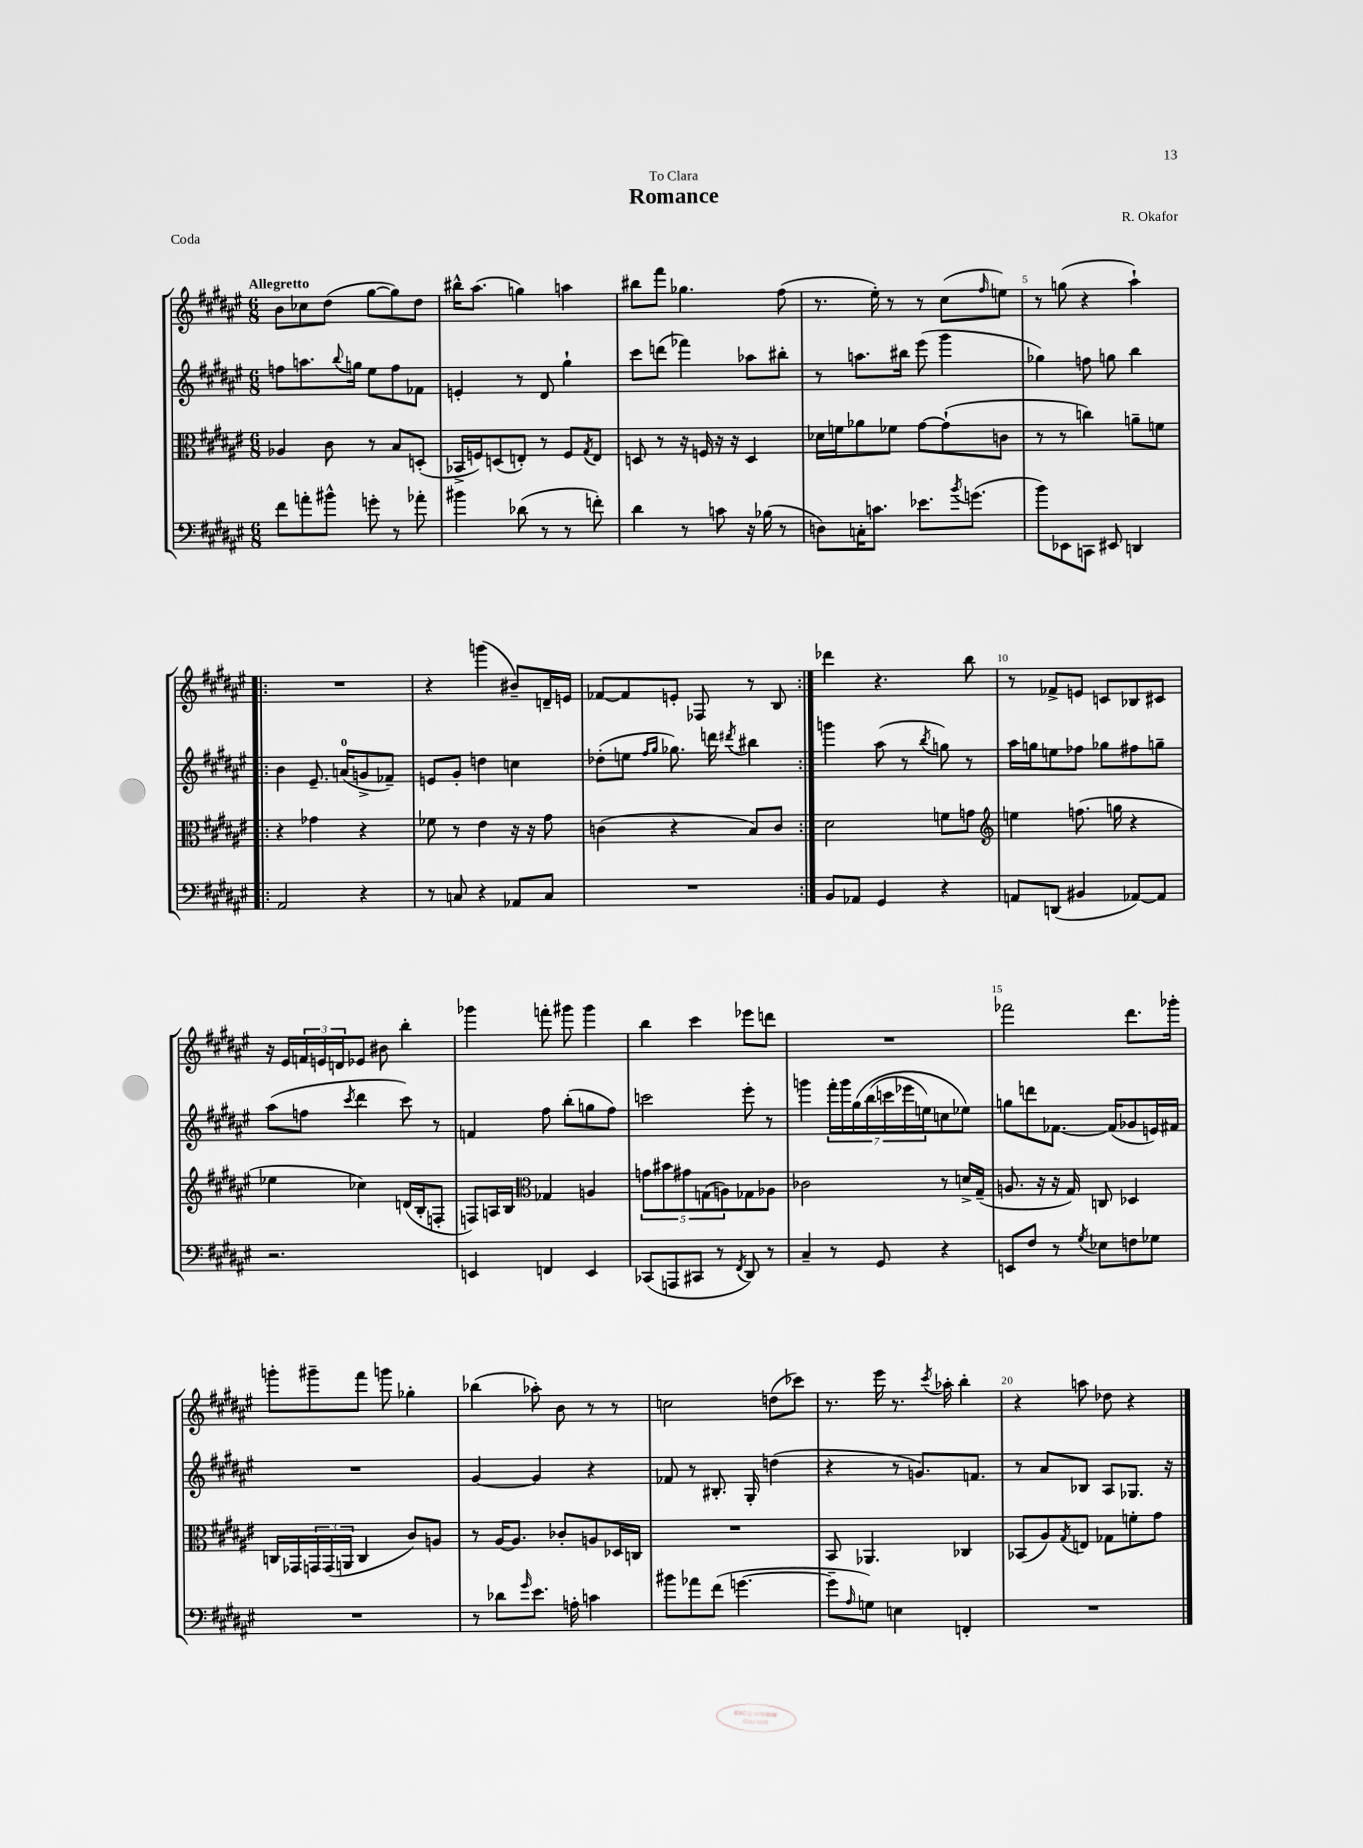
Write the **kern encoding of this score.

**kern	**kern	**kern	**kern
*staff4	*staff3	*staff2	*staff1
*clefF4	*clefC3	*clefG2	*clefG2
*k[f#c#g#d#a#e#]	*k[f#c#g#d#a#e#]	*k[f#c#g#d#a#e#]	*k[f#c#g#d#a#e#]
*M6/8	*M6/8	*M6/8	*M6/8
8f#	4A-	8ff	8b
8a'	.	8.aa	8cc-
8b#^^	8c#	.	(8dd#
.	.	8qqbb	.
.	.	16gg	.
8g'	8r	8ee#	[8gg#
8r	8B	8ff	8gg#])
8a-'	(8D'	8f-	8dd#
=	=	=	=
4b#	16BB-^	4e'	16bb#^^
.	16F)	.	(8.aa#
.	(8D	.	.
(8d-	8E')	8r	4gg)
8r	8r	8d#	.
8r	8F	4gg#`	4aa
.	8qG#	.	.
8f')	8E	.	.
=	=	=	=
4d#	8D	8ccc#	8bb#
.	8r	(8ddd	8fff#
8r	16r	4fff-)	4.gg-
.	16F	.	.
8c	16r	.	.
.	16r	.	.
16r	4D	8aa-	.
(16B-	.	.	.
8r	.	8bb#'	(8ff#
=	=	=	=
8D)	16d-	8r	8.r
.	16f	.	.
16C'	8a-	8.aa	.
8.c	.	.	16ee#')
.	8f-	.	8r
.	.	16bb#	.
8.e-	[8g#	(8eee#	8r
.	(8g#`]	4ggg#	(8cc#
8qb	.	.	.
(8.g	.	.	.
.	.	.	16qqff#
.	8c	.	8ee)
=	=	=	=
8b)	8r	4gg-)	8r
8EE-	8r	.	(8gg
8CC	4cc)	8ff	4r
8EE#	.	8gg	.
4DD	8a~	4bb	4aa#`)
.	8f	.	.
=!|:	=!|:	=!|:	=!|:
2AA#	4r	4b	2.r
.	4g-	8.e#~	.
.	.	(16a	.
4r	4r	8g^	.
.	.	8f-~)	.
=	=	=	=
8r	8f-	8e	4r
8C	8r	8g#'	.
4r	4e#	4dd	(4ggg
8AA-	16r	4cc	8b#~)
.	16r	.	.
8C	8g#	.	16d~
.	.	.	16e
=	=	=	=
2.r	(4c	(8dd-'	[8f-
.	.	8ee	8f-]
.	.	16qqff#	.
.	.	16qqgg#	.
.	4r	8.gg-)	8e'
.	.	.	8F-
.	.	16ddd	.
.	.	8qddd#	.
.	8B)	4bb#	8r
.	8c	.	8B
=:|!	=:|!	=:|!	=:|!
8BB	2d#	4ggg	4ddd-
8AA-	.	.	.
4GG#	.	(8aa#	4.r
.	.	8r	.
.	.	8qbb	.
4r	8f	8gg)	.
.	8g	8r	8bb
=	=	=	=
*	*clefG2	*	*
8AA	4ee	16aa#	8r
.	.	16gg	.
(8DD	.	8ee	8f-^
4BB#	(8.ff	8ff-	8e
.	.	8gg-	8c
.	16gg	.	.
[8AA-)	4r	8ff#	8B-
8AA-]	.	8gg~	8c#
=	=	=	=
2.r	4ee-	(8aa#	16r
.	.	.	16e#
.	.	8ff	24f
.	.	.	24e
.	.	.	24d
.	.	8qccc#	.
.	4cc-)	4ddd#	8e-
.	.	.	8b#
.	(16d	8ccc#)	4bb'
.	16B'	.	.
.	8F'	8r	.
=	=	=	=
4EE	8F)	4f	4ggg-
.	16A	.	.
.	16B	.	.
*	*clefC3	*	*
4FF	4G-	8ff#	8fff'
.	.	(8bb'	8ggg#
4EE	4A	8gg	4ggg#
.	.	8ff#)	.
=	=	=	=
(8CC-	10g	2ccc	4bb
.	10b#	.	.
8AAA	.	.	.
.	10g#	.	.
8CC#	.	.	4ccc#
.	(10G	.	.
8r	.	.	.
.	10A)	.	.
8qFF#	.	.	.
8DD#)	8G-	8eee#'	8eee-
8r	8A-	8r	8ddd
=	=	=	=
4C#~	2c-	4ggg	2.r
8r	.	28fff#'	.
.	.	28ggg	.
.	.	&(28gg#	.
.	.	(28bb	.
8GG#	.	.	.
.	.	28ccc	.
.	.	28eee-	.
.	.	28ee)	.
4r	8r	8cc	.
.	16d^	8ee-&)	.
.	(16G#~	.	.
=	=	=	=
8EE	8.A	8gg	2fff-
8F#	.	8ddd	.
.	16r	.	.
8r	16r	[8.f-	.
.	16G#)	.	.
8qG#	.	.	.
8E-	8C	.	.
.	.	(16f-]	.
8F	4D-	8g-	8.ddd#
8G-	.	16e)	.
.	.	16f#	16ggg-'
=	=	=	=
2.r	16C	2.r	8ggg'
.	16GG-	.	.
.	24GG	.	8ggg#~
.	(24GG	.	.
.	24AA	.	.
.	4C	.	8fff#
.	.	.	8ggg
.	8c#)	.	4gg-'
.	8A	.	.
=	=	=	=
8r	8r	[4g#	(4bb-
8d-	[16A#	.	.
.	8.A#]	.	.
16qqg#	.	.	.
8.e#	.	4g#]	8aa-')
.	8c-'	.	8b
16A'	.	.	.
4c	8A	4r	8r
.	16D-	.	8r
.	16C	.	.
=	=	=	=
8b#	2.r	8f-	2cc
8a-	.	8r	.
(8f#	.	8.B#'	.
[4.g	.	.	.
.	.	16G#'	.
.	.	(4dd	(8dd
.	.	.	8ccc-)
=	=	=	=
8g~]	8BB	4r	8.r
16qqA#	.	.	.
8G)	4.AA-	.	.
.	.	.	16eee#
4E	.	8r	8.r
.	.	8.g)	.
.	.	.	8qccc#
.	.	.	16aa-'
4FF'	4C-	.	4bb'
.	.	8.f	.
=	=	=	=
2.r	(8BB-	8r	4r
.	8A#)	8a#	.
.	8qG#	.	.
.	8E	8B-	8aa
.	8G-	8A#	8dd-
.	8f'	8.G-	4r
.	8g#	.	.
.	.	16r	.
==	==	==	==
*-	*-	*-	*-
